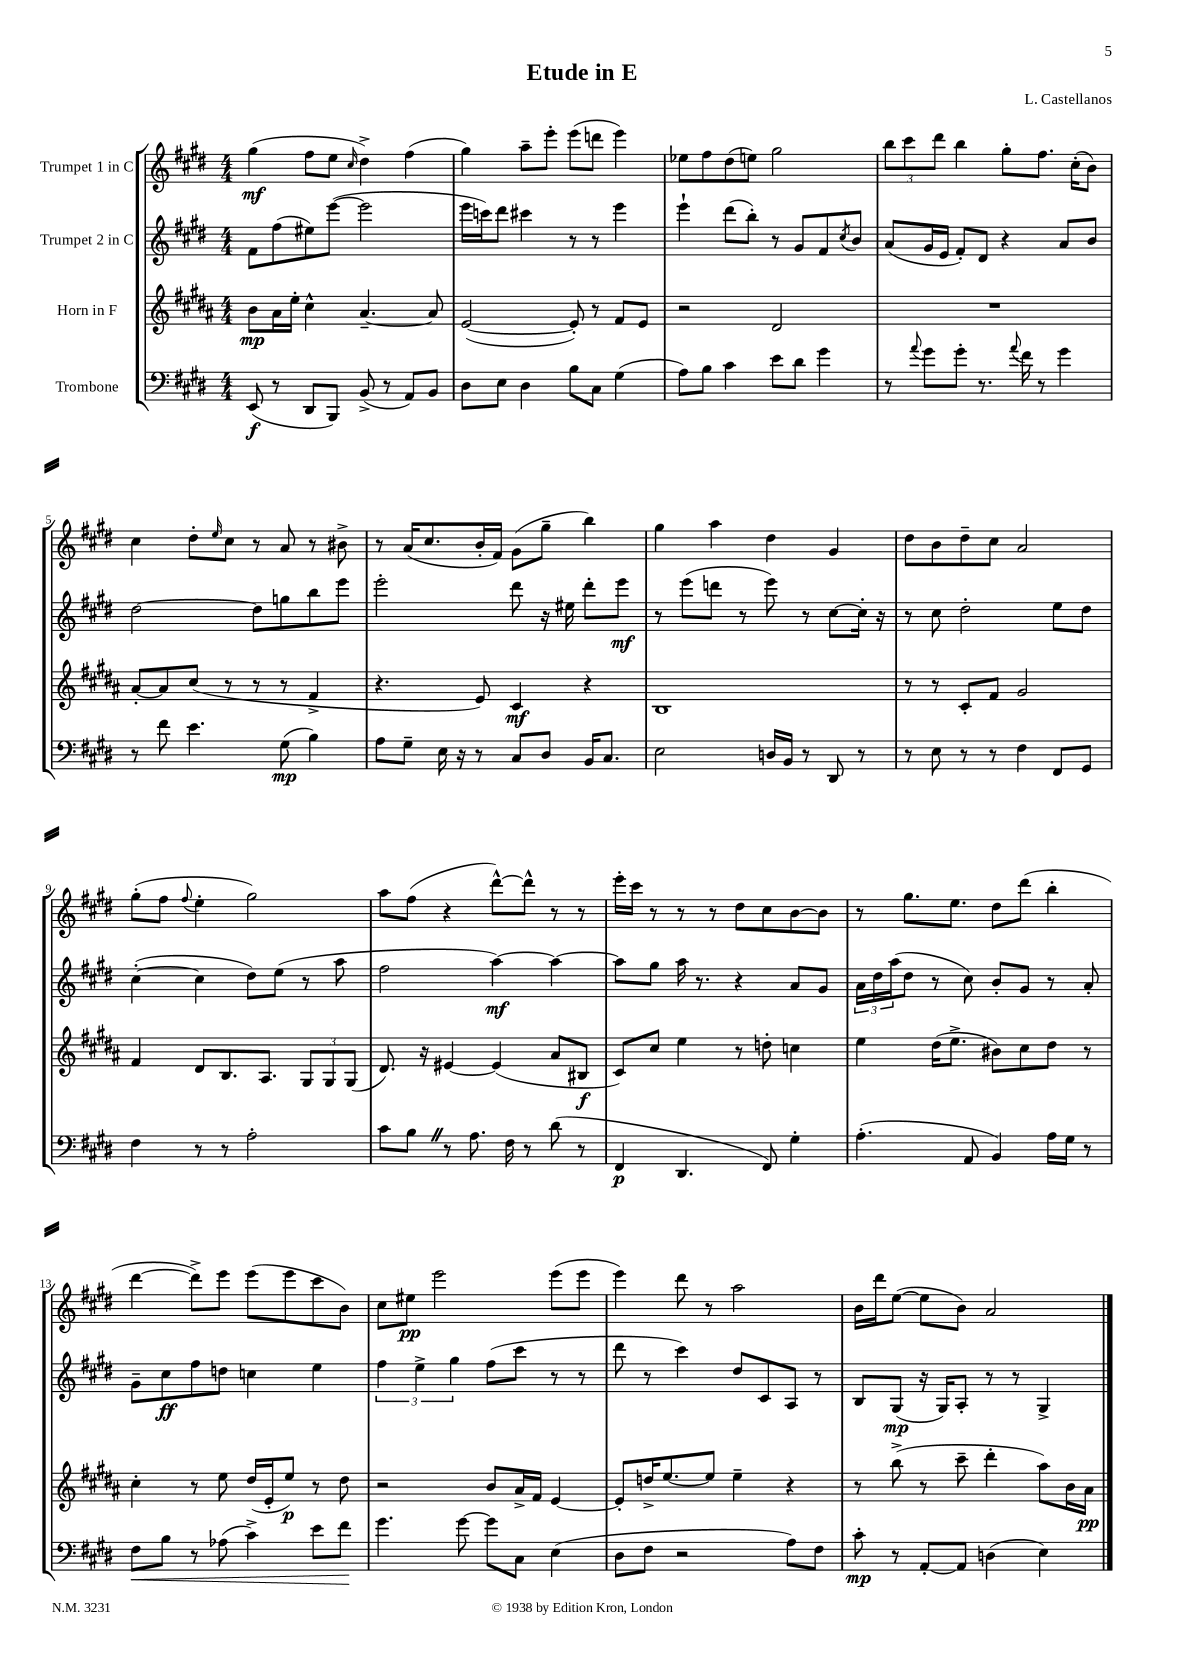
\header { title = "Etude in E" composer = "L. Castellanos" }
<<
\new StaffGroup <<
\new Staff = "s0" \with { instrumentName = "Trumpet 1 in C" } {
    \clef treble \key e \major \numericTimeSignature \time 4/4
    gis''4\mf( fis''8 e''8 \grace { cis''16 } dis''4->) fis''4( |
    gis''4) a''8-- e'''8-. e'''8( d'''8 e'''4) |
    ees''8 fis''8 dis''8( e''8) gis''2 |
    \tuplet 3/2 { b''8 cis'''8 dis'''8 } b''4 gis''8-. fis''8. cis''16-.( b'8) |
    cis''4 dis''8-. \grace { e''16 } cis''8 r8 a'8 r8 bis'8-> |
    r8 a'16( cis''8. b'16-. fis'16) gis'8( gis''8-- b''4) |
    gis''4 a''4 dis''4 gis'4 |
    dis''8 b'8 dis''8-- cis''8 a'2 |
    gis''8-.( fis''8 \appoggiatura { fis''8 } e''4-. gis''2) |
    a''8 fis''8( r4 dis'''8~-^) dis'''8-^ r8 r8 |
    e'''16-. cis'''16 r8 r8 r8 dis''8 cis''8 b'8~ b'8 |
    r8 gis''8. e''8. dis''8 dis'''8( b''4-. |
    dis'''4~ dis'''8->) e'''8 e'''8( e'''8 cis'''8 b'8) |
    cis''8 eis''8\pp e'''2 e'''8( e'''8 |
    e'''4) dis'''8 r8 a''2 |
    b'16 dis'''16 e''8~( e''8 b'8) a'2 \bar "|." |
}
\new Staff = "s1" \with { instrumentName = "Trumpet 2 in C" } {
    \clef treble \key e \major \numericTimeSignature \time 4/4
    fis'8 fis''8( eis''8) e'''8~( e'''2 |
    e'''16 c'''16) dis'''8 cis'''4 r8 r8 e'''4 |
    e'''4-! dis'''8( b''8-.) r8 gis'8 fis'8 \acciaccatura { cis''8 } b'8 |
    a'8( gis'16 e'16 fis'8-.) dis'8 r4 a'8 b'8 |
    dis''2~ dis''8 g''8 b''8 e'''8 |
    e'''2-. dis'''8 r16 eis''16 dis'''8-. e'''8\mf |
    r8 e'''8( d'''8 r8 e'''8) r8 cis''8~ cis''16-. r16 |
    r8 cis''8 dis''2-. e''8 dis''8 |
    cis''4~-.( cis''4 dis''8) e''8( r8 a''8 |
    fis''2 a''4~\mf) a''4~ |
    a''8 gis''8 a''16 r8. r4 a'8 gis'8 |
    \tuplet 3/2 { a'16 dis''16 a''16( } dis''8 r8 cis''8) b'8-. gis'8 r8 a'8-. |
    gis'8-- cis''8\ff fis''8 d''8 c''4 e''4 |
    \tuplet 3/2 { fis''4 e''4-> gis''4 } fis''8( cis'''8 r8 r8 |
    dis'''8 r8 cis'''4) dis''8 cis'8 a8 r8 |
    b8 gis8\mp( r16 gis16) a8-. r8 r8 gis4-> \bar "|." |
}
\new Staff = "s2" \with { instrumentName = "Horn in F" } {
    \clef treble \key b \major \numericTimeSignature \time 4/4
    b'8\mp ais'16 e''16-. cis''4-^ ais'4.~-- ais'8 |
    e'2~( e'8-.) r8 fis'8 e'8 |
    r2 dis'2 |
    R1 |
    ais'8~-. ais'8 cis''8( r8 r8 r8 fis'4-> |
    r4. e'8) cis'4\mf r4 |
    b1 |
    r8 r8 cis'8-. fis'8 gis'2 |
    fis'4 dis'8 b8. ais8. \tuplet 3/2 { gis8 gis8 gis8( } |
    dis'8.) r16 eis'4~ eis'4( ais'8 bis8\f |
    cis'8) cis''8 e''4 r8 d''8-. c''4 |
    e''4 dis''16( e''8.-> bis'8) cis''8 dis''8 r8 |
    cis''4-. r8 e''8 dis''16( e'16-. e''8\p) r8 dis''8 |
    r2 b'8 ais'16-> fis'16 e'4~ |
    e'8-. d''16-> e''8.~ e''8 e''4-- r4 |
    r8 b''8->( r8 cis'''8-- dis'''4-. ais''8) b'16 ais'16\pp \bar "|." |
}
\new Staff = "s3" \with { instrumentName = "Trombone" } {
    \clef bass \key e \major \numericTimeSignature \time 4/4
    e,8\f( r8 dis,8 b,,8) b,8->( r8 a,8) b,8 |
    dis8 e8 dis4 b8 cis8 gis4( |
    a8) b8 cis'4 e'8 dis'8 gis'4 |
    r8 \appoggiatura { a'8 } gis'8 gis'8-. r8. \appoggiatura { a'8 } fis'16 r8 gis'4 |
    r8 fis'8 e'4. gis8\mp( b4) |
    a8 gis8-- e16 r16 r8 cis8 dis8 b,16 cis8. |
    e2 d16 b,16 r8 dis,8 r8 |
    r8 e8 r8 r8 fis4 fis,8 gis,8 |
    fis4 r8 r8 a2-. |
    cis'8 b8 \once \override BreathingSign.text = \markup { \musicglyph "scripts.caesura.straight" } \breathe r8 a8. fis16 r8 dis'8( r8 |
    fis,4\p dis,4. fis,8) gis4-. |
    a4.-.( a,8 b,4) a16 gis16 r8 |
    fis8\< b8 r8 aes8( cis'4->) e'8 fis'8\! |
    gis'4. gis'8~ gis'8 cis8 e4( |
    dis8 fis8 r2 a8) fis8 |
    cis'8-.\mp r8 a,8~-. a,8 d4( e4) \bar "|." |
}
>>
>>
